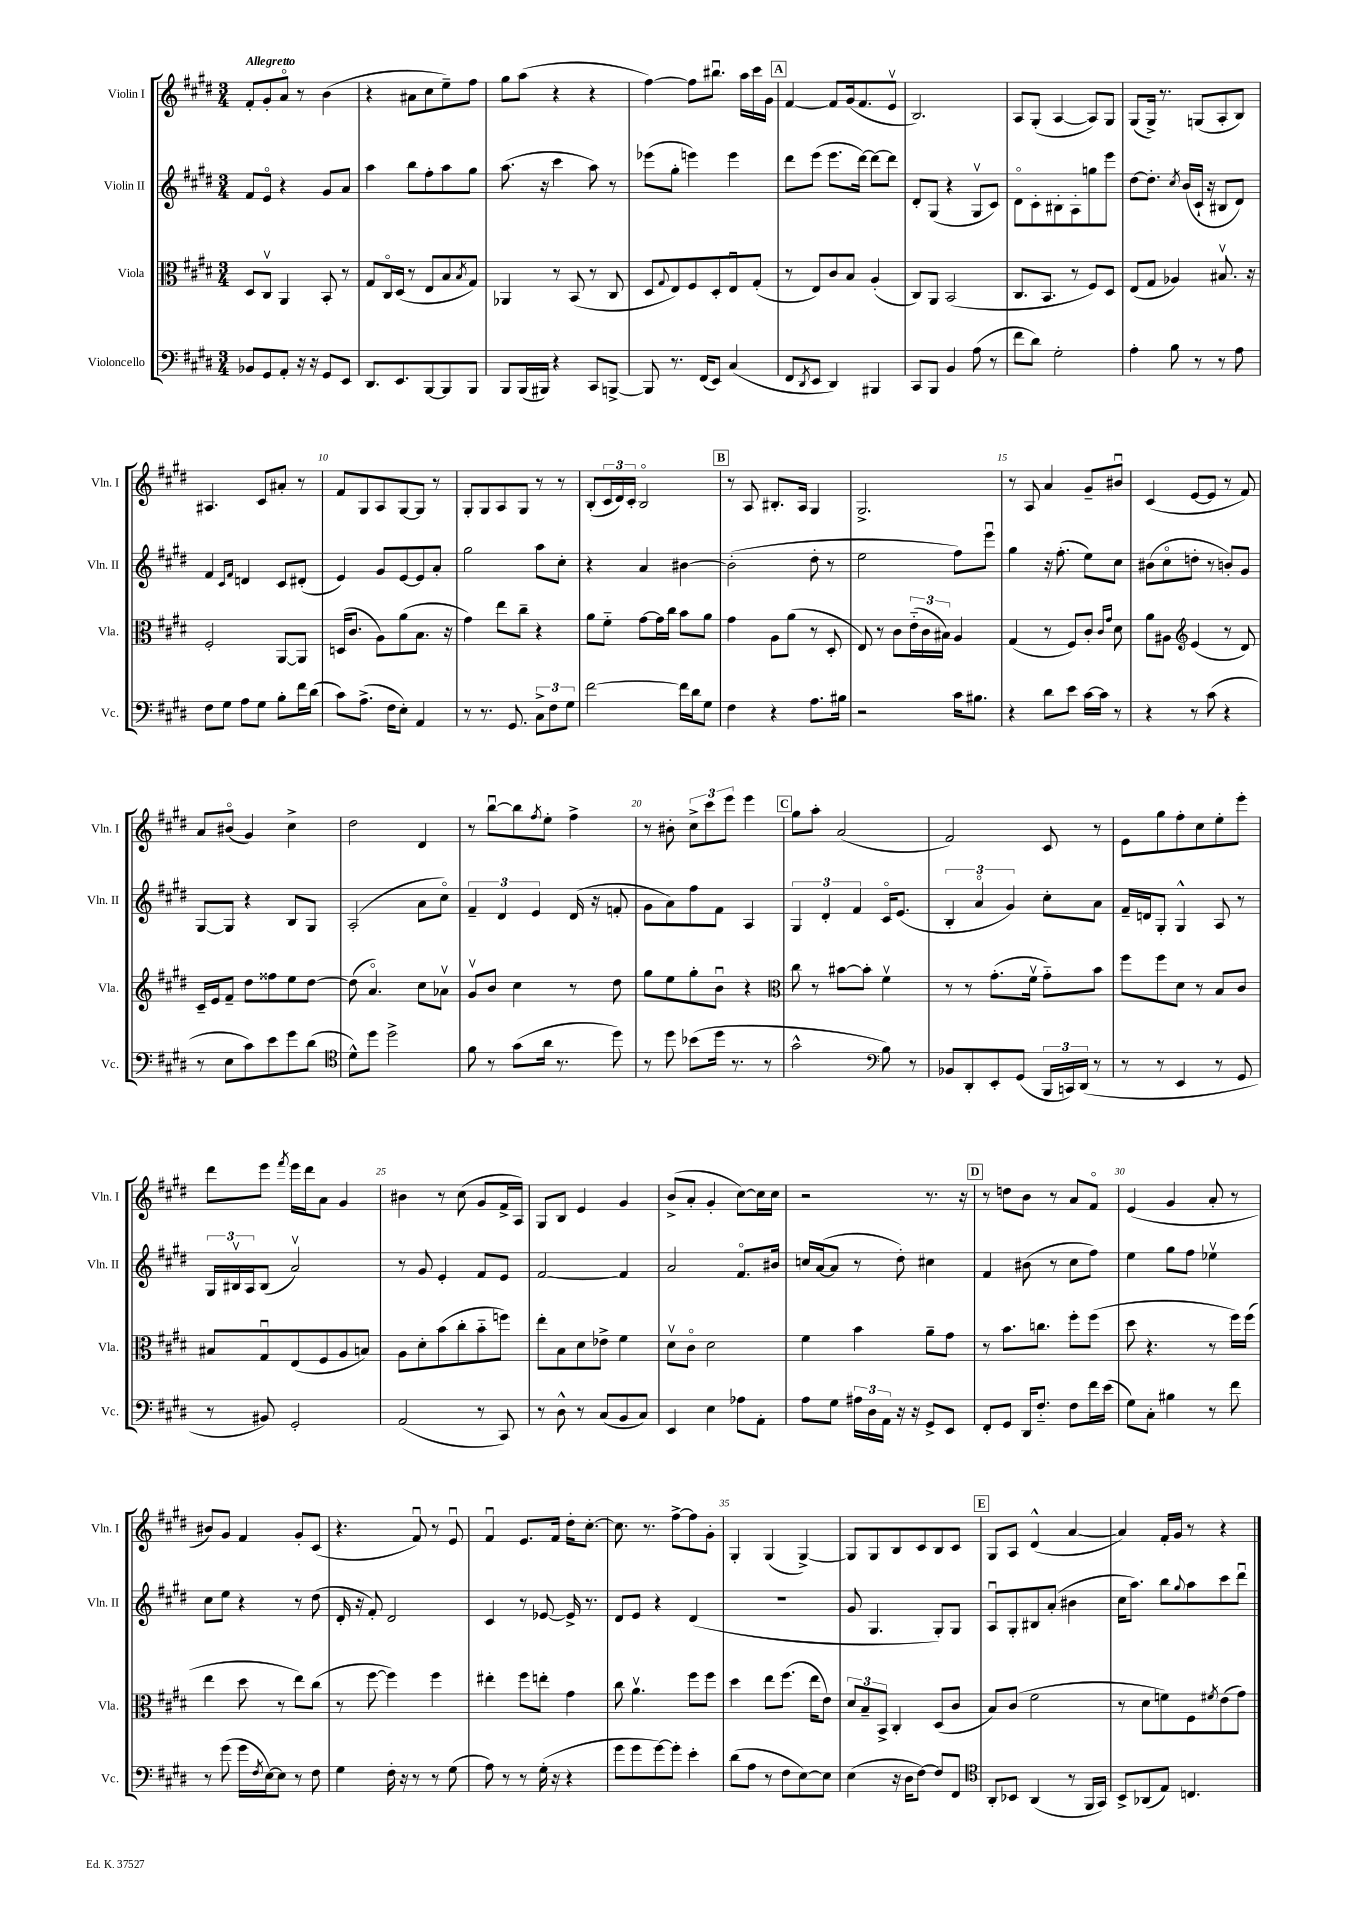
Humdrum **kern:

**kern	**kern	**kern	**kern
*staff4	*staff3	*staff2	*staff1
*clefF4	*clefC3	*clefG2	*clefG2
*k[f#c#g#d#]	*k[f#c#g#d#]	*k[f#c#g#d#]	*k[f#c#g#d#]
*M3/4	*M3/4	*M3/4	*M3/4
8BB-/L	8D#/L	8f#/L	8f#'/L
8GG#/	8C#v/J	8eo/J	8g#'/
8AA'/J	4AA/	4r	8ao/J
16r	.	.	8r
16r	.	.	.
8GG#/L	8BB'/	8g#/L	(4b\
8EE/J	8r	8a/J	.
=	=	=	=
8.DD#/L	8G#/L	4aa\	4r
.	16C#o/L	.	.
8.EE/	(16D#/JJ	.	.
.	8r	8bb\L	8a#\L
[8BBB/	8E/L	8ff#'\	8cc#\
8BBB/]	8B/	8aa\	8ee~\)
.	8qB/	.	.
8BBB/J	8G#/J)	8gg#\J	8ff#\J
=	=	=	=
8BBB/L	4AA-/	(8.aa\	8gg#\L
(16BBB/L	.	.	(8aa\J
16BBB#/JJ)	.	16r	.
4r	8r	4ccc#\	4r
.	(8BB/	.	.
8CC#/L	8r	8aa\)	4r
[8BBB^/J	8C#/	8r	.
=	=	=	=
8BBB/]	8D#/L	(8eee-\L	[4ff#\)
.	8qqG#/	.	.
8.r	8E/)	8gg#'\J	.
.	8F#/	4eee\)	8ff#\]L
(16FF#/LK	.	.	.
8EE/J)	8D#'/	.	8.bb#u\J
(4C#/	8Eu/	4eee\	.
.	.	.	16aa\LL
.	(8G#'/J	.	16ccc#\
.	.	.	16g#\JJ
=	=	=	=
8FF#/L	8r	8ddd#\L	[4f#/
8qDD#/	.	.	.
8EE/J	8E/L)	(8eee\J	.
4DD#/)	8c#/	8.eee\L	8f#/]L
.	8B/J	.	(16g#/k
.	.	[16ddd#\Jk)	8.f#/
4BBB#/	(4A'/	8ddd#\_L	.
.	.	8ddd#\]J	8ev/J
=	=	=	=
8CC#/L	8C#/L)	8d#'/L	2.B/)
8BBB/J	8AA/J	(8G#/J	.
4BB/	(2BB/	4r	.
(8A\	.	8G#v/L	.
8r	.	8c#/J)	.
=	=	=	=
8f#\L	8.C#/L	8d#o\L	8A/L
8d#\J)	.	8c#'\	(8G#'/J
.	8.BB/J	.	.
2G#'\	.	8B#'\	[4A/
.	8r	8A'\	.
.	8F#/L)	8gg\	8A/]L)
.	8D#/J	8eee\J	8G#/J
=	=	=	=
4A'\	(8E/L	[8dd#\L	(8G#/L
.	8G#/J	8.dd#'\]J	16G#^/Jk)
.	.	.	8.r
8B\	4A-/)	.	.
.	.	8qcc#/	.
.	.	(16b/LL	.
8r	.	16c#`/JJ	(8G/L
.	.	16r	.
8r	8.B#v/	8B#/L	8A'/
8A\	.	8d#/J)	8B/J)
.	16r	.	.
=	=	=	=
8F#\L	2F#'/	4f#/	4.A#/
8G#\J	.	.	.
.	.	16qqc#/LL	.
.	.	16qqf#/JJ	.
8A\L	.	4d/	.
8G#\J	.	.	8c#/L
8B'\L	[8AA/L	8c#/L	8a#'/J
16f#\L	8AA/]J	(8d#'/J	8r
(16d#\JJ	.	.	.
=	=	=	=
8c#\L)	(16D/LK	4e/)	8f#/L
.	8.c#/J	.	.
(8.A^\J	.	.	8G#/
.	8A\L)	8g#/L	8A/
16F#\LK	.	.	.
8E'\J)	(8a\	[8e/	[8G#/
4AA/	8.B\J	8e/]	8G#/]J
.	.	8a'/J	8r
.	16r	.	.
=	=	=	=
8r	4g#\)	2gg#\	8G#'/L
8.r	.	.	8G#/
.	8ee\L	.	8A/
8.GG#/	.	.	.
.	8cc#~\J	.	8G#/J
12C#^\L	4r	8aa\L	8r
12F#\	.	.	.
.	.	8cc#'\J	8r
12G#\J	.	.	.
=	=	=	=
[2f#\	8a\L	4r	(8B'/L
.	8f#'~\J	.	24c#/L
.	.	.	24d#/)
.	.	.	24c#'/JJ
.	[8g#\L	4a/	2Bo/
.	16g#\]L	.	.
.	16cc#\JJ	.	.
16f#\]LL	8b\L	[4b#\	.
16d#\J	.	.	.
8G#\J	8a\J	.	.
=	=	=	=
4F#\	4g#\	(2b#'\]	8r
.	.	.	8A/
4r	8A\L	.	8.B#'/L
.	(8a\J	.	.
.	.	.	16A/Jk
8.A\L	8r	8dd#'\	4G#/
.	8D#'/	8r	.
16B#\Jk	.	.	.
=	=	=	=
2r	8E/)	2ee\	2.G#^/
.	8r	.	.
.	8c#\L	.	.
.	(24e'~\L	.	.
.	24c#\	.	.
.	24B#\JJ)	.	.
16c#\LK	4A/	8ff#\L)	.
8.B#\J	.	.	.
.	.	8eeeu\J	.
=	=	=	=
4r	(4G#/	4gg#\	8r
.	.	.	8A/
8d#\L	8r	16r	4a/
.	.	(8.ff#'\	.
8e\J	8F#/L)	.	.
[16c#\LL	8c#'/J	8ee\L)	8g#~/L
16c#\]JJ	.	.	.
.	16qqc#/LL	.	.
.	16qqg#/JJ	.	.
8r	8d#\	8cc#\J	8b#u/J
=	=	=	=
4r	8a\L	(8b#\L	(4c#/
.	8A#\J	8cc#o\	.
*	*clefG2	*	*
8r	(4e/	8dd'\J	[8e/L
(8c#\	.	8r	8e/]J
4r	8r	8b'/L)	8r
.	8d#/)	8g#/J	8f#/)
=	=	=	=
8r	16c#~/LL	[8G#/L	8a/L
.	16e/J	.	.
8E\L	8f#~/J	8G#/]J	(8b#o/J
8c#\)	8dd#\L	4r	4g#/)
8e\	8ff##\	.	.
8g#\	8ee\	8B/L	4cc#^\
(8d#\J	[8dd#\J	8G#/J	.
=	=	=	=
*clefC4	*	*	*
8d#^^\L)	(8dd#\]	(2A'/	2dd#\
8dd#\J	4.ao/)	.	.
2dd#^\	.	.	.
.	8cc#\L	8a\L	4d#/
.	8a-v\J	8cc#o\J)	.
=	=	=	=
8f#\	8g#v/L	6f#~/	8r
8r	8b/J	.	[8bbu\L
.	.	6d#/	.
(8g#\L	4cc#\	.	8bb\]
.	.	6e/	.
.	.	.	8qff#/
16a\Jk	.	.	8ee'\J
8.r	.	.	.
.	8r	(16d#/	4ff#^\
.	.	16r	.
8dd#\)	8dd#\	8f'/	.
=	=	=	=
8r	8gg#\L	8g#\L	8r
8dd#\	8ee\	8a\)	8b#'\
(8b-\L	8gg#'\	8ff#\	12cc#^\L
.	.	.	12ccc#\
16dd#\Jk	8bu\J	8f#\J	.
.	.	.	12eee\J
8.r	.	.	.
.	4r	4A/	4eee\
8r	.	.	.
=	=	=	=
*	*clefC3	*	*
2g#^^\	8cc#\	6G#/	8gg#\L
.	8r	.	8aa'\J
.	.	6d#'/	.
.	[8b#\L	.	(2a/
.	.	6f#/	.
.	8b#'\]J	.	.
*clefF4	*	*	*
8B\)	4f#v\	16c#o/LK	.
.	.	(8.e/J	.
8r	.	.	.
=	=	=	=
8BB-/L	8r	6B'/	2f#/)
8DD#'/	8r	.	.
.	.	6ao/	.
8EE'/	(8.g#'\L	.	.
.	.	6g#/)	.
(8GG#/J	.	.	.
.	16f#v\Jk	.	.
24BBB/LL	8g#'~\L)	8cc#'\L	8c#/
24CC/)	.	.	.
(24DD#/JJ	.	.	.
8r	8b\J	8a\J	8r
=	=	=	=
8r	8ff#\L	16f#~/LL	8e\L
.	.	16d/J	.
8r	8ff#\	8G#'/J	8gg#\
4EE/	8d#\J	4G#^^/	8ff#'\
.	8r	.	8cc#\
8r	8B/L	8A/	8ee'\
8GG#/	8c#/J	8r	8eee'\J
=	=	=	=
8r	8B#/L	24G#/LL	8ddd#\L
.	.	24B#v/	.
.	.	24A/J	.
8BB#/)	8G#u/	(8B#/J	8eee\J
.	.	.	8qfff#/
2GG#'/	(8E/	2av/)	16eee\LL
.	.	.	16ddd#\J
.	8F#/	.	8a\J
.	8A/	.	4g#/
.	8B/J)	.	.
=	=	=	=
(2AA/	8A\L	8r	4b#\
.	8d#'\	8g#/	.
.	(8b\	4e'/	8r
.	8cc#'\	.	(8cc#\
8r	8b'~\	8f#/L	8g#/L
8CC#/)	8ff\J)	8e/J	16f#^/L
.	.	.	16A/JJ)
=	=	=	=
8r	8ee'\L	[2f#/	8G#/L
8D#^^\	8B\	.	8B/J
8r	8d#\	.	4e/
(8C#/L	8e-^\J	.	.
8BB/	4f#\	4f#/]	4g#/
8C#/J)	.	.	.
=	=	=	=
4EE/	8d#v\L	2a/	(8b^/L
.	8c#o\J	.	8a'/J
4E\	2d#\	.	4g#'/
8A-\L	.	8.f#o/L	[8cc#\L)
8AA'\J	.	.	16cc#\]L
.	.	16b#/Jk	16cc#\JJ
=	=	=	=
8A\L	4f#\	16cc/LL	2r
.	.	([16a/J	.
8G#\J	.	8a/]J	.
24A#\LL	4b\	8r	.
24D#\	.	.	.
24AA\JJ	.	.	.
16r	.	8dd#'\)	.
16r	.	.	.
8GG#^/L	8a~\L	4cc#\	8.r
8EE/J	8g#\J	.	.
.	.	.	16r
=	=	=	=
8FF#'/L	8r	4f#/	8r
8GG#/J	8.b\L	.	8dd\L
16DD#/LK	.	(8b#\	8b\J
8.F#'~/J	8.cc\J	.	.
.	.	8r	8r
8F#\L	8ff#'\L	8cc#\L	8a/L
16f#\L	(8ff#\J	8ff#\J)	8f#o/J
(16e\JJ	.	.	.
=	=	=	=
8G#\L)	8dd#\	4ee\	(4e/
8C#'\J	4.r	.	.
4B#\	.	8gg#\L	4g#/
.	.	8ff#\J	.
8r	8r	4ee-v\	8a'/
8f#\	16ff#\LL)	.	8r
.	(16ff#\JJ	.	.
=	=	=	=
8r	4ee\	8cc#\L	8b#/L)
(8g#\	.	8ee\J	8g#/J
16g#\LL	8dd#\	4r	4f#/
8qF#/	.	.	.
[16E\J)	.	.	.
8E\]J	8r	.	.
8r	8ee\L)	8r	8g#'/L
8F#\	(8cc#\J	(8dd#\	(8c#/J
=	=	=	=
4G#\	8r	16d#'/	4.r
.	.	16r	.
.	[8ff#\	8f#'/)	.
16F#'\	4ff#\])	2d#/	.
16r	.	.	.
8r	.	.	8f#u/)
8r	4ff#\	.	8r
(8G#\	.	.	8eu/
=	=	=	=
8A\)	4ee#'\	4c#/	4f#u/
8r	.	.	.
8r	8ff#\L	8r	8.e/L
(16G#'\	8ee'\J	[8e-/	.
16r	.	.	16f#/Jk
4r	4g#\	16e-^/]	16dd#'\LK
.	.	8.r	[8.cc#'\J
=	=	=	=
8g#\L	8cc#\	8d#/L	8.cc#\]
8g#\	4.av\	8e/J	.
.	.	.	8.r
[8g#\)	.	4r	.
8g#'\]J	.	.	[8ff#^\L
4e'\	8ff#\L	(4d#/	8ff#\]
.	8ff#\J	.	8g#'\J
=	=	=	=
(8d#\L	4dd#\	2.r	4G#'/
8A\J	.	.	.
8r	8ee\L	.	(4G#/
8F#\L	(8.ff#\J	.	.
[8E\)	.	.	[4G#^/)
.	16ee\LK	.	.
8E\]J	8e\J)	.	.
=	=	=	=
(4E\	12d#/L	8g#/	8G#/]L
.	12B~/	.	.
.	.	4.G#/	8G#/
.	12BB^/J	.	.
16r	4C#'/	.	8B/
16D#\LK	.	.	.
[8F#\J)	.	.	8c#/
8F#/]L	(8D#/L	8G#'/L)	8B/
8FF#/J	8c#/J	8G#/J	8c#/J
=	=	=	=
*clefC4	*	*	*
8AA'/L	8B/L)	8Au/L	8G#/L
8BB-/J	(8c#/J	8G#'/	8A/J
(4AA/	2f#\	8B#/	(4d#^^/
.	.	(8a'/J	.
8r	.	4b#\	[4a/
16FF#/LL	.	.	.
16GG#/JJ)	.	.	.
=	=	=	=
8BB^/L	8r	16cc#\LK	4a/])
.	.	8.aa\J)	.
(8AA-/	8d#\L	.	.
8E/J)	8f\)	8bb\L	16f#'/LL
.	.	.	16g#/JJ
.	.	8qqgg#/	.
4.C/	8F#\	8aa\	8r
.	8qf#/	.	.
.	(8e\	8ccc#\	4r
.	8g#\J)	8ddd#u\J	.
==	==	==	==
*-	*-	*-	*-
